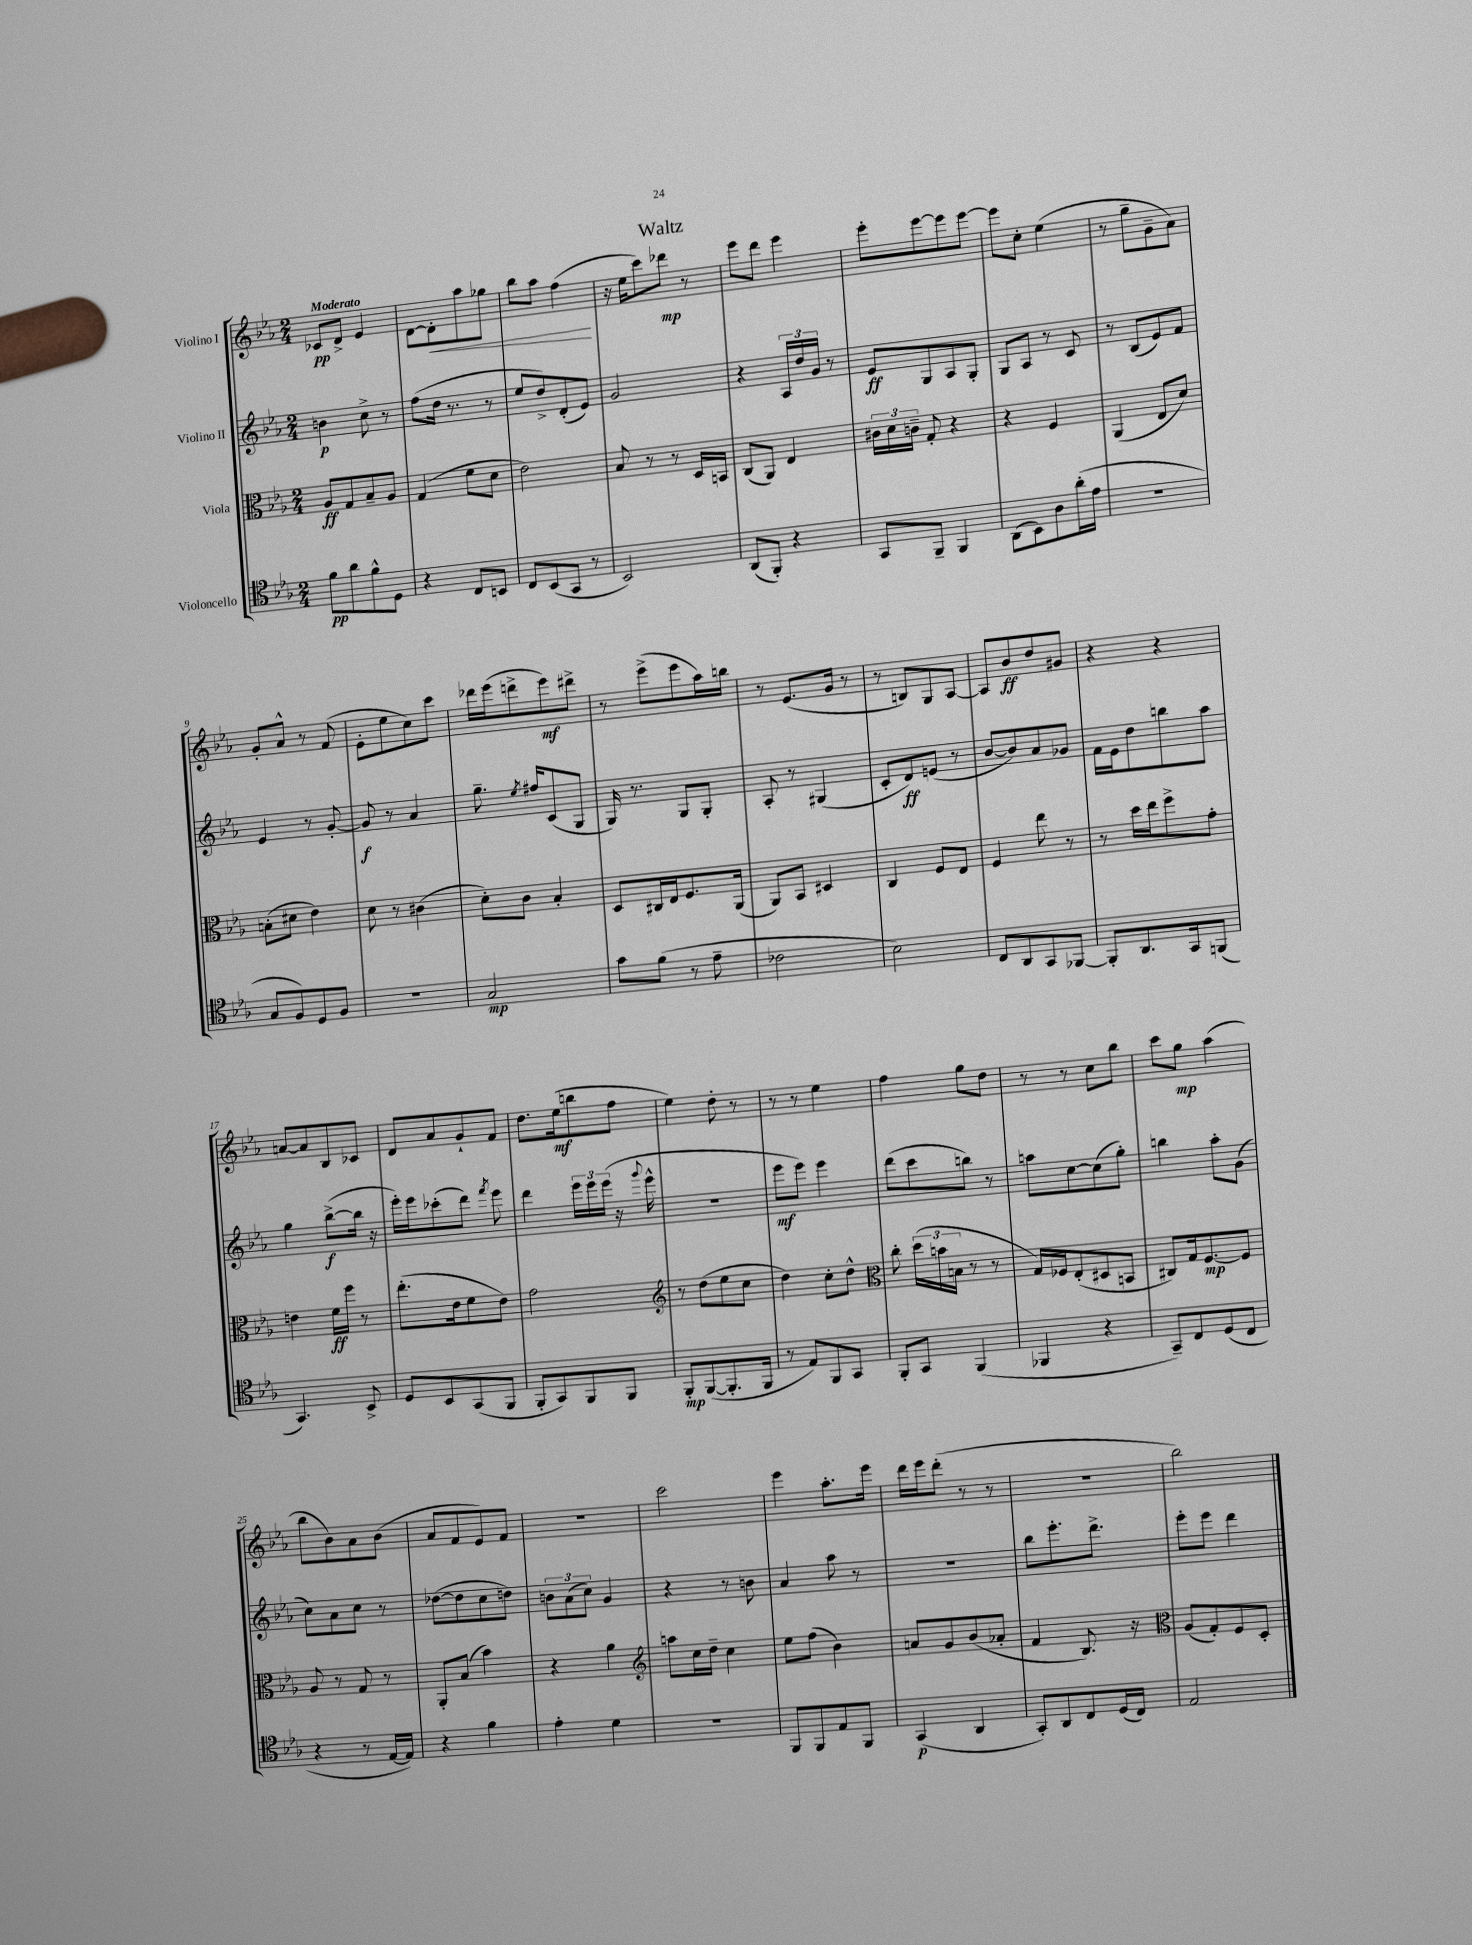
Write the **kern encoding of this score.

**kern	**kern	**kern	**kern
*staff4	*staff3	*staff2	*staff1
*clefC4	*clefC3	*clefG2	*clefG2
*k[b-e-a-]	*k[b-e-a-]	*k[b-e-a-]	*k[b-e-a-]
*M2/4	*M2/4	*M2/4	*M2/4
8f\L	8A-/L	4b\	8c-/L
8a-\	8G/	.	8d^/J
8f^^\	8B-~/	8cc^\	4e-/
8D\J	8A-/J	8r	.
=	=	=	=
4r	(4G/	(8ff\L	[8d\L
.	.	16dd\Jk	8d'\]
.	.	8.r	.
8C/L	8f\L	.	8aa-\
8BB/J	8d\J	8r	8gg-\J
=	=	=	=
8C/L	2e-\)	8ee-/L	8bb-\L
(8BB-/	.	8dd^/)	8aa-\J
8GG/J	.	(8d'/	(4ff\
8r	.	8e-/J)	.
=	=	=	=
2BB-/)	8B-/	2g/	16r
.	.	.	16ee-\LK
.	8r	.	8ccc\)
.	8r	.	8ddd-\J
.	16D/LL	.	8r
.	16BB/JJ	.	.
=	=	=	=
(8AA-/L	(8C/L	4r	8eee-\L
8FF'/J)	8AA-/J)	.	8ddd\J
4r	4E-/	24A-/LL	4eee-\
.	.	24dd/	.
.	.	24g/JJ	.
.	.	8r	.
=	=	=	=
8GG/L	24c#\LL	8e-/L	8eee-'\L
.	24d\	.	.
.	24c~\JJ	.	.
8FF~/J	8G'/	8G/	[8eee-\
4FF/	4r	8A-/	8eee-\]
.	.	8G'/J	[8eee-\J
=	=	=	=
(8AA-\L	4r	8G/L	8eee-\]L
8BB-\)	.	8A-/J	8cc'\J
8A-\	4F/	8r	(4ee-\
(16a-'\L	.	8c/	.
16e-\JJ	.	.	.
=	=	=	=
2r	(4AA-/	8r	8r
.	.	(8B-/L	8gg~\L
.	8E-/L	8e-/)	8g~\
.	8d/J)	8f/J	8a-\J)
=	=	=	=
8G/L	(8B'\L	4e-/	8g'/L
8F/)	8d#\J	.	8a-^^/J
8D/	4e-\)	8r	8r
8F/J	.	[8g'/	(8f/
=	=	=	=
2r	8d\	8g/]	8e-'\L
.	8r	8r	8ee-\
.	(4c#\	4a-/	8cc\)
.	.	.	8ccc\J
=	=	=	=
2G/	8d'\L)	8.gg~\	16ddd-\LL
.	.	.	(16eee-\J
.	8c\J	.	8ddd^\
.	.	8qee-/	.
.	.	16ff#/LK	.
.	4B-'/	(8c/	8eee-\)
.	.	8G/J	8ddd#^\J
=	=	=	=
8g\L	8D/L	16G/)	8r
.	.	8.r	.
(8f\J	16C#/L	.	(8eee-^\L
.	16E-/J	.	.
8r	8.F/	8G/L	8eee-\
8e-~\	.	8G'/J	16aa-\L)
.	(16AA-/Jk	.	16bb\JJ
=	=	=	=
2c-\	8AA-/L)	8A-'/	8r
.	8BB-/J	8r	(8.e-/L
.	4D#/	(4G#/	.
.	.	.	16g/Jk
.	.	.	8r
=	=	=	=
2B-\)	4C/	8c'/L	8r
.	.	8d/)	8B/L)
.	8F/L	(8e/J	8G/
.	8E-/J	8r	[8A-/J
=	=	=	=
8C/L	4F/	[8b-/L	8A-/]L
8AA-/	.	8b-/])	8b-/
8GG/	8ee-\	8a-/	8dd/
[8FF-/J	8r	8g-/J	8g#/J
=	=	=	=
8FF-'/]L	8r	16f\LL	4r
.	.	16e-\J	.
8.AA-/	16dd\LL	8dd\	.
.	16ee-\J	.	.
.	8ff^\	8bb\	4r
16GG/k	.	.	.
(8FF/J	8g'\J	8aa-\J	.
=	=	=	=
4.GG/)	4e\	4gg\	[8a/L
.	.	.	8a/]
.	16f\LL	([8bb-^\L	8B-/
.	16ff\JJ	.	.
8BB-^/	8r	16bb-\]Jk	8c-/J
.	.	16r	.
=	=	=	=
8D/L	(8.ee-'\L	16eee-'\LL)	8d/L
.	.	16eee-\J	.
8BB-/	.	(8ccc-'\	8a-/
.	16e-\k	.	.
(8GG/	8f\	8ddd\J)	8g`/
.	.	8qfff/	.
8FF/J	8e-\J)	8eee-\	8f/J
=	=	=	=
8FF'/L	2g\	4ddd\	8.dd\L
8GG/)	.	.	.
.	.	.	(16ee-\k
8FF/	.	24eee-\LL	8bb\
.	.	24eee-\	.
.	.	(24eee-\JJ	.
8FF/J	.	16r	8ff\J
.	.	8qqggg/	.
.	.	16eee-^^\	.
=	=	=	=
*	*clefG2	*	*
8FF'/L	8r	2r	4ee-\)
([8FF/	(8dd\L	.	.
8.FF'/]	8ee-\	.	8dd'\
.	8cc\J	.	8r
16FF/Jk	.	.	.
=	=	=	=
8r	4dd\)	8eee-\L	8r
8E-/L)	.	8eee-\J)	8r
8FF/	8cc'\L	4eee-\	4ee-\
8GG/J	8dd^^\J	.	.
=	=	=	=
*	*clefC3	*	*
8FF'/L	8cc'\	(8ddd\L	4ff\
8GG/J	(24dd\LL	8ccc\	.
.	24b\	.	.
.	24B\JJ	.	.
(4FF/	8r	8bb\J)	8gg\L
.	8r	8r	8dd\J
=	=	=	=
4FF-/	16G/LL)	8aa\L	8r
.	16F-/J	.	.
.	(8E-'/	[8cc\	8r
4r	8D#/	(8cc\]	8cc\L
.	8BB/J	8gg'\J)	8bb-\J
=	=	=	=
8GG~/L)	8C#/L)	4bb\	8ccc\L
8C/	16G/k	.	8gg\J
.	[8.F/	.	.
(8D/	.	8aa-'\L	(4aa-\
8C/J	8F/]J	(8g\J	.
=	=	=	=
4r	8A-/	8cc\L)	8bb-\L
.	8r	8a-\	8b-\)
8r	8G/	8cc\J	8a-\
[16E-/LL	8r	8r	(8b-\J
16E-/]JJ)	.	.	.
=	=	=	=
4r	8AA-'/L	([8dd-\L	8a-/L
.	(8B-/J	8dd-\]	8f/
4f\	4b-\)	8cc\	8e-/)
.	.	8dd\J)	8f/J
=	=	=	=
4e-'\	4r	12b\L	2r
.	.	(12a-\	.
.	.	12cc\J)	.
4d\	4a-\	4g/	.
=	=	=	=
*	*clefG2	*	*
2r	8aa\L	4r	2ccc\
.	16cc\L	.	.
.	16dd~\JJ	.	.
.	4cc\	8r	.
.	.	8b\	.
=	=	=	=
8FF/L	8ee-\L	4a-/	4eee-\
8FF/	(8ff\J	.	.
8E-/	4b-\)	8aa-\	8.aa-'\L
8FF/J	.	8r	.
.	.	.	16eee-\Jk
=	=	=	=
(4GG/	8a/L	2r	16ddd\LL
.	.	.	16eee-\J
.	8g/	.	(8ddd'\J
4AA-/	(8b-/	.	8r
.	8a-'/J	.	8r
=	=	=	=
8GG'/L)	4f/	8bb-\L	2r
8AA-/	.	8.eee-'\	.
8C/	8.B-/)	.	.
.	.	8.ddd^\J	.
(16D/L	.	.	.
16C/JJ)	16r	.	.
=	=	=	=
*	*clefC3	*	*
2E-/	(8A-/L	8eee-'\L	2bb-\)
.	8G'/)	8eee-\J	.
.	8F/	4ddd\	.
.	8D'/J	.	.
==	==	==	==
*-	*-	*-	*-
